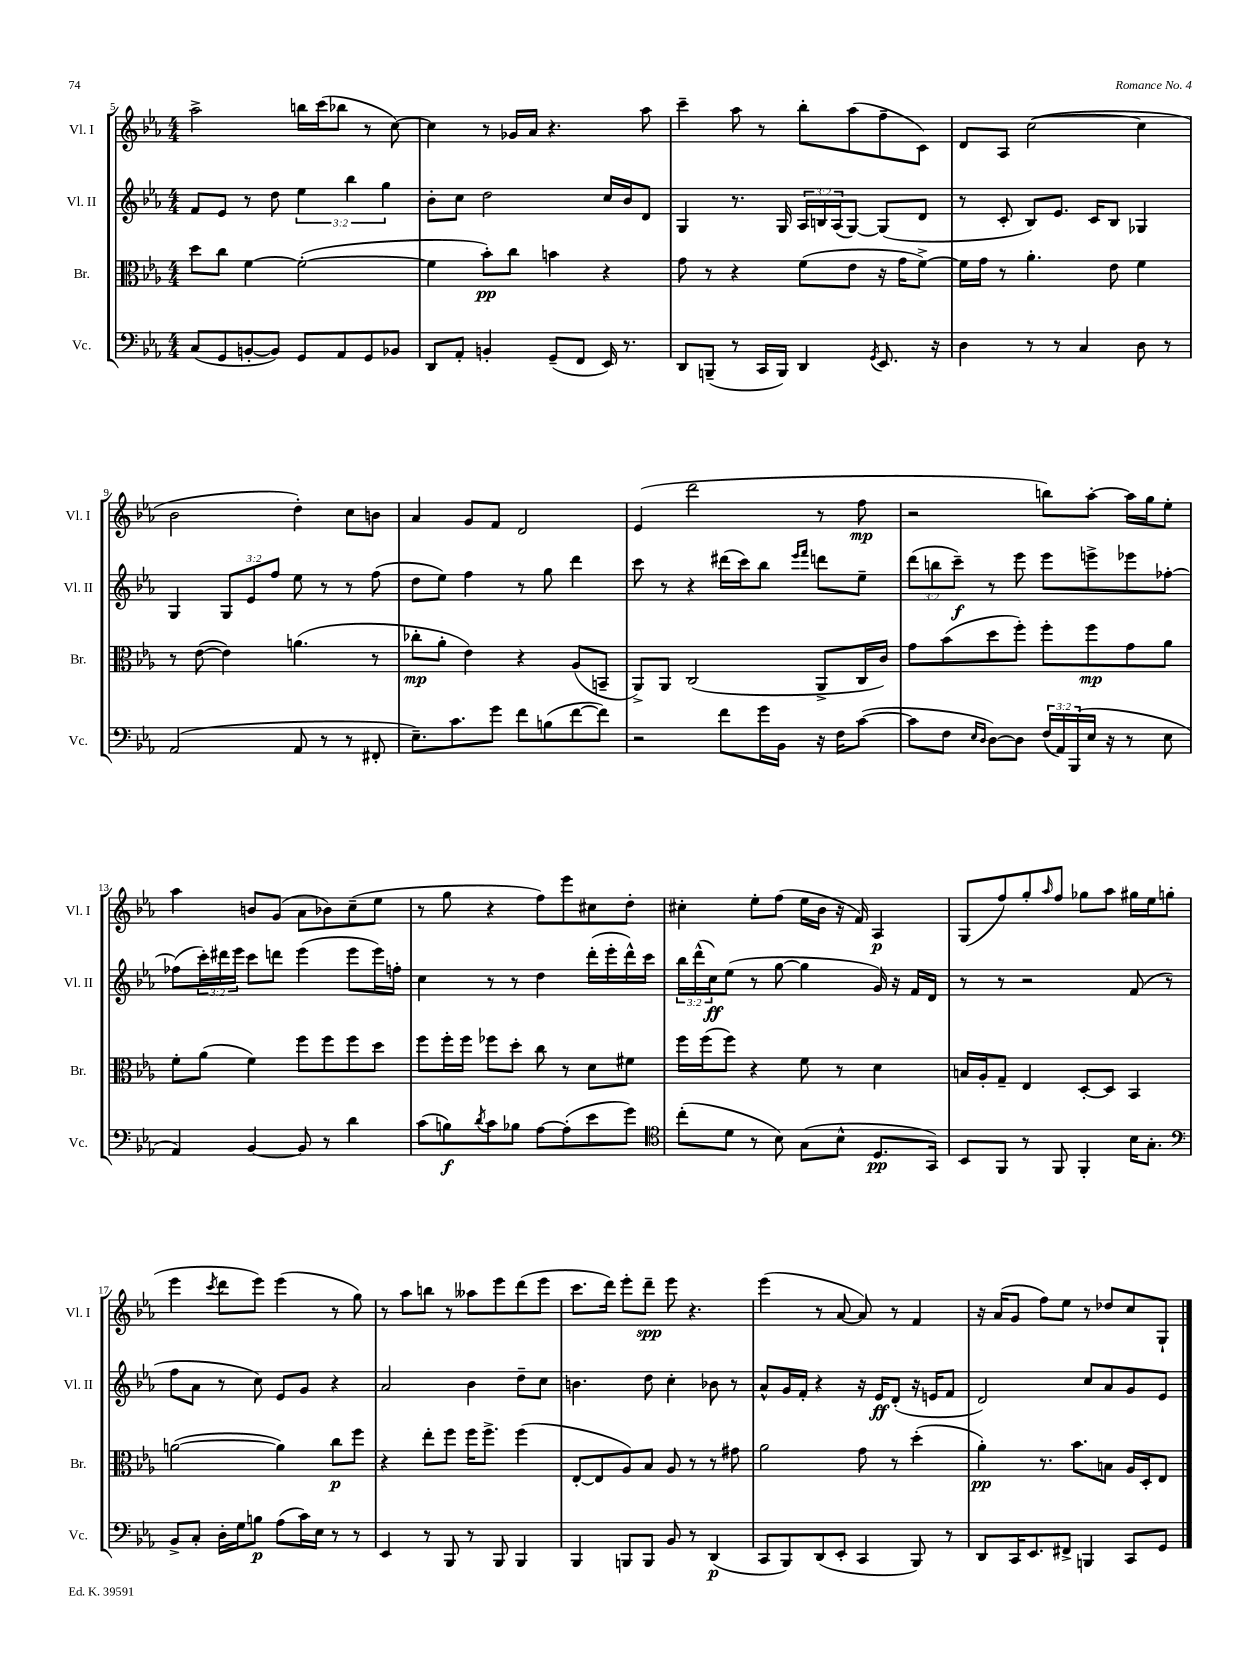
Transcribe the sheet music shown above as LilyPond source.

<<
\new StaffGroup <<
\new Staff = "s0" \with { instrumentName = "Vl. I" shortInstrumentName = "Vl. I" } {
    \clef treble \key ees \major \numericTimeSignature \time 4/4
    aes''2-> b''16 c'''16( bes''8 r8 c''8~) |
    c''4 r8 ges'16 aes'16 r4. aes''8 |
    c'''4-- aes''8 r8 bes''8-. aes''8( f''8-- c'8) |
    d'8 aes8 c''2~( c''4 |
    bes'2 d''4-.) c''8 b'8 |
    aes'4 g'8 f'8 d'2 |
    ees'4( d'''2 r8 f''8\mp |
    r2 b''8) aes''8~-. aes''16 g''16 ees''8-. |
    aes''4 b'8 g'8( aes'8 bes'8) c''8--( ees''8 |
    r8 g''8 r4 f''8) ees'''8 cis''8 d''8-. |
    cis''4-. ees''8-. f''8( ees''16 bes'16 r16 f'16) aes4\p |
    g8( f''8) g''8-. \grace { aes''16 } f''8 ges''8 aes''8 gis''16 ees''16 g''8( |
    ees'''4 \acciaccatura { c'''8 } d'''8 ees'''8) ees'''4( r8 g''8) |
    r8 aes''8 b''8 r8 aeses''8 ees'''8 d'''8( ees'''8 |
    c'''8. d'''16) ees'''8-. d'''8--\spp ees'''8 r4. |
    ees'''4( r8 aes'8~ aes'8) r8 f'4 |
    r16 aes'16( g'8 f''8) ees''8 r8 des''8 c''8 g8-! \bar "|." |
}
\new Staff = "s1" \with { instrumentName = "Vl. II" shortInstrumentName = "Vl. II" } {
    \clef treble \key ees \major \numericTimeSignature \time 4/4 \override Staff.TupletNumber.text = #tuplet-number::calc-fraction-text
    f'8 ees'8 r8 d''8 \tuplet 3/2 { ees''4 bes''4 g''4 } |
    bes'8-. c''8 d''2 c''16 bes'16 d'8 |
    g4 r8. g16 \tuplet 3/2 { aes16 b16 aes16( } g8~) g8( d'8 |
    r8 c'8-. bes8) ees'8. c'16 bes8 ges4 |
    g4 \tuplet 3/2 { g8 ees'8 f''8 } ees''8 r8 r8 f''8( |
    d''8 ees''8) f''4 r8 g''8 d'''4 |
    c'''8 r8 r4 dis'''16( c'''16) bes''8 \grace { ees'''16 f'''16 } d'''8 ees''8-- |
    \tuplet 3/2 { d'''8( b''8 c'''8--\f) } r8 ees'''8 ees'''8 e'''8-> ees'''8 fes''8~-. |
    fes''8( \tuplet 3/2 { c'''16-.) dis'''16 ees'''16 } c'''8 d'''8 ees'''4( ees'''8 ees'''16) f''16-. |
    c''4 r8 r8 d''4 d'''16-.( ees'''16-. d'''16-^) c'''16 |
    \tuplet 3/2 { bes''16 d'''16-^( c''16\ff) } ees''8( r8 g''8~ g''4 g'16) r16 f'16 d'16 |
    r8 r8 r2 f'8( r8 |
    f''8 aes'8 r8 c''8) ees'8 g'8 r4 |
    aes'2 bes'4 d''8-- c''8 |
    b'4. d''8 c''4-. bes'8 r8 |
    aes'8-^ g'16 f'16-. r4 r16 ees'16\ff d'8-.( r16 e'16 f'8 |
    d'2) c''8 aes'8 g'8 ees'8 \bar "|." |
}
\new Staff = "s2" \with { instrumentName = "Br." shortInstrumentName = "Br." } {
    \clef alto \key ees \major \numericTimeSignature \time 4/4
    d''8 c''8 f'4~ f'2~-.( |
    f'4 bes'8-.\pp) c''8 b'4 r4 |
    g'8 r8 r4 f'8( ees'8 r16 g'16 f'8~->) |
    f'16 g'16 r8 aes'4.-. ees'8 f'4 |
    r8 ees'8~( ees'4) a'4.( r8 |
    ces''8-.\mp aes'8-. ees'4) r4 aes8( b,8-- |
    aes,8->) aes,8 c2( aes,8-> c16 c'16) |
    g'8 bes'8( d''8 f''8-.) f''8-. f''8\mp g'8 aes'8 |
    f'8-. aes'8( f'4) f''8 f''8 f''8 d''8 |
    f''8 f''16-. f''16 fes''8 d''8-. c''8 r8 d'8 fis'8 |
    f''16 f''16( f''8) r4 f'8 r8 d'4 |
    b16 aes16-. g8-- ees4 d8~-. d8 bes,4 |
    a'2~( a'4) c''8\p f''8 |
    r4 ees''8-. f''8 f''16 f''8.-> f''4( |
    ees8~-. ees8 aes8) bes8 aes8 r8 r8 gis'8 |
    aes'2 g'8 r8 d''4-.( |
    aes'4-.\pp) r8. bes'8. b8 aes16 d16-. ees8 \bar "|." |
}
\new Staff = "s3" \with { instrumentName = "Vc." shortInstrumentName = "Vc." } {
    \clef bass \key ees \major \numericTimeSignature \time 4/4 \override Staff.TupletNumber.text = #tuplet-number::calc-fraction-text
    c8( g,8 b,8~-. b,8) g,8 aes,8 g,8 bes,8 |
    d,8 aes,8-. b,4-. g,8--( f,8 ees,16) r8. |
    d,8 b,,8--( r8 c,16 b,,16) d,4 \acciaccatura { g,8 } ees,8. r16 |
    d4 r8 r8 c4 d8 r8 |
    aes,2( aes,8 r8 r8 fis,8-. |
    ees8.--) c'8. g'8 f'8 b8( f'8~ f'8) |
    r2 f'8 g'16 bes,16 r16 f16 c'8~( |
    c'8 f8 \grace { ees16 d16 } d8~) d8 \tuplet 3/2 { f16( aes,16) bes,,16( } ees16 r16 r8 ees8 |
    aes,4) bes,4~ bes,8 r8 d'4 |
    c'8( b8\f) \acciaccatura { d'8 } c'8 bes8 aes8~ aes8-.( ees'8 g'8) |
    \clef tenor c''8-.( d'8 r8 bes8) g8( bes8-^ d8.\pp g,16) |
    bes,8 f,8 r8 f,8 f,4-. bes16 g8.-. |
    \clef bass bes,8-> c8-. d16-. g16 b8\p aes8( c'16) ees16 r8 r8 |
    ees,4 r8 bes,,8 r8 bes,,8 bes,,4 |
    bes,,4 b,,8 b,,8 bes,8 r8 d,4\p( |
    c,8 bes,,8) d,8( ees,8-. c,4 bes,,8) r8 |
    d,8 c,16 ees,8. fis,8-> b,,4 c,8 g,8 \bar "|." |
}
>>
>>
\layout { \context { \Score currentBarNumber = #5 } }
